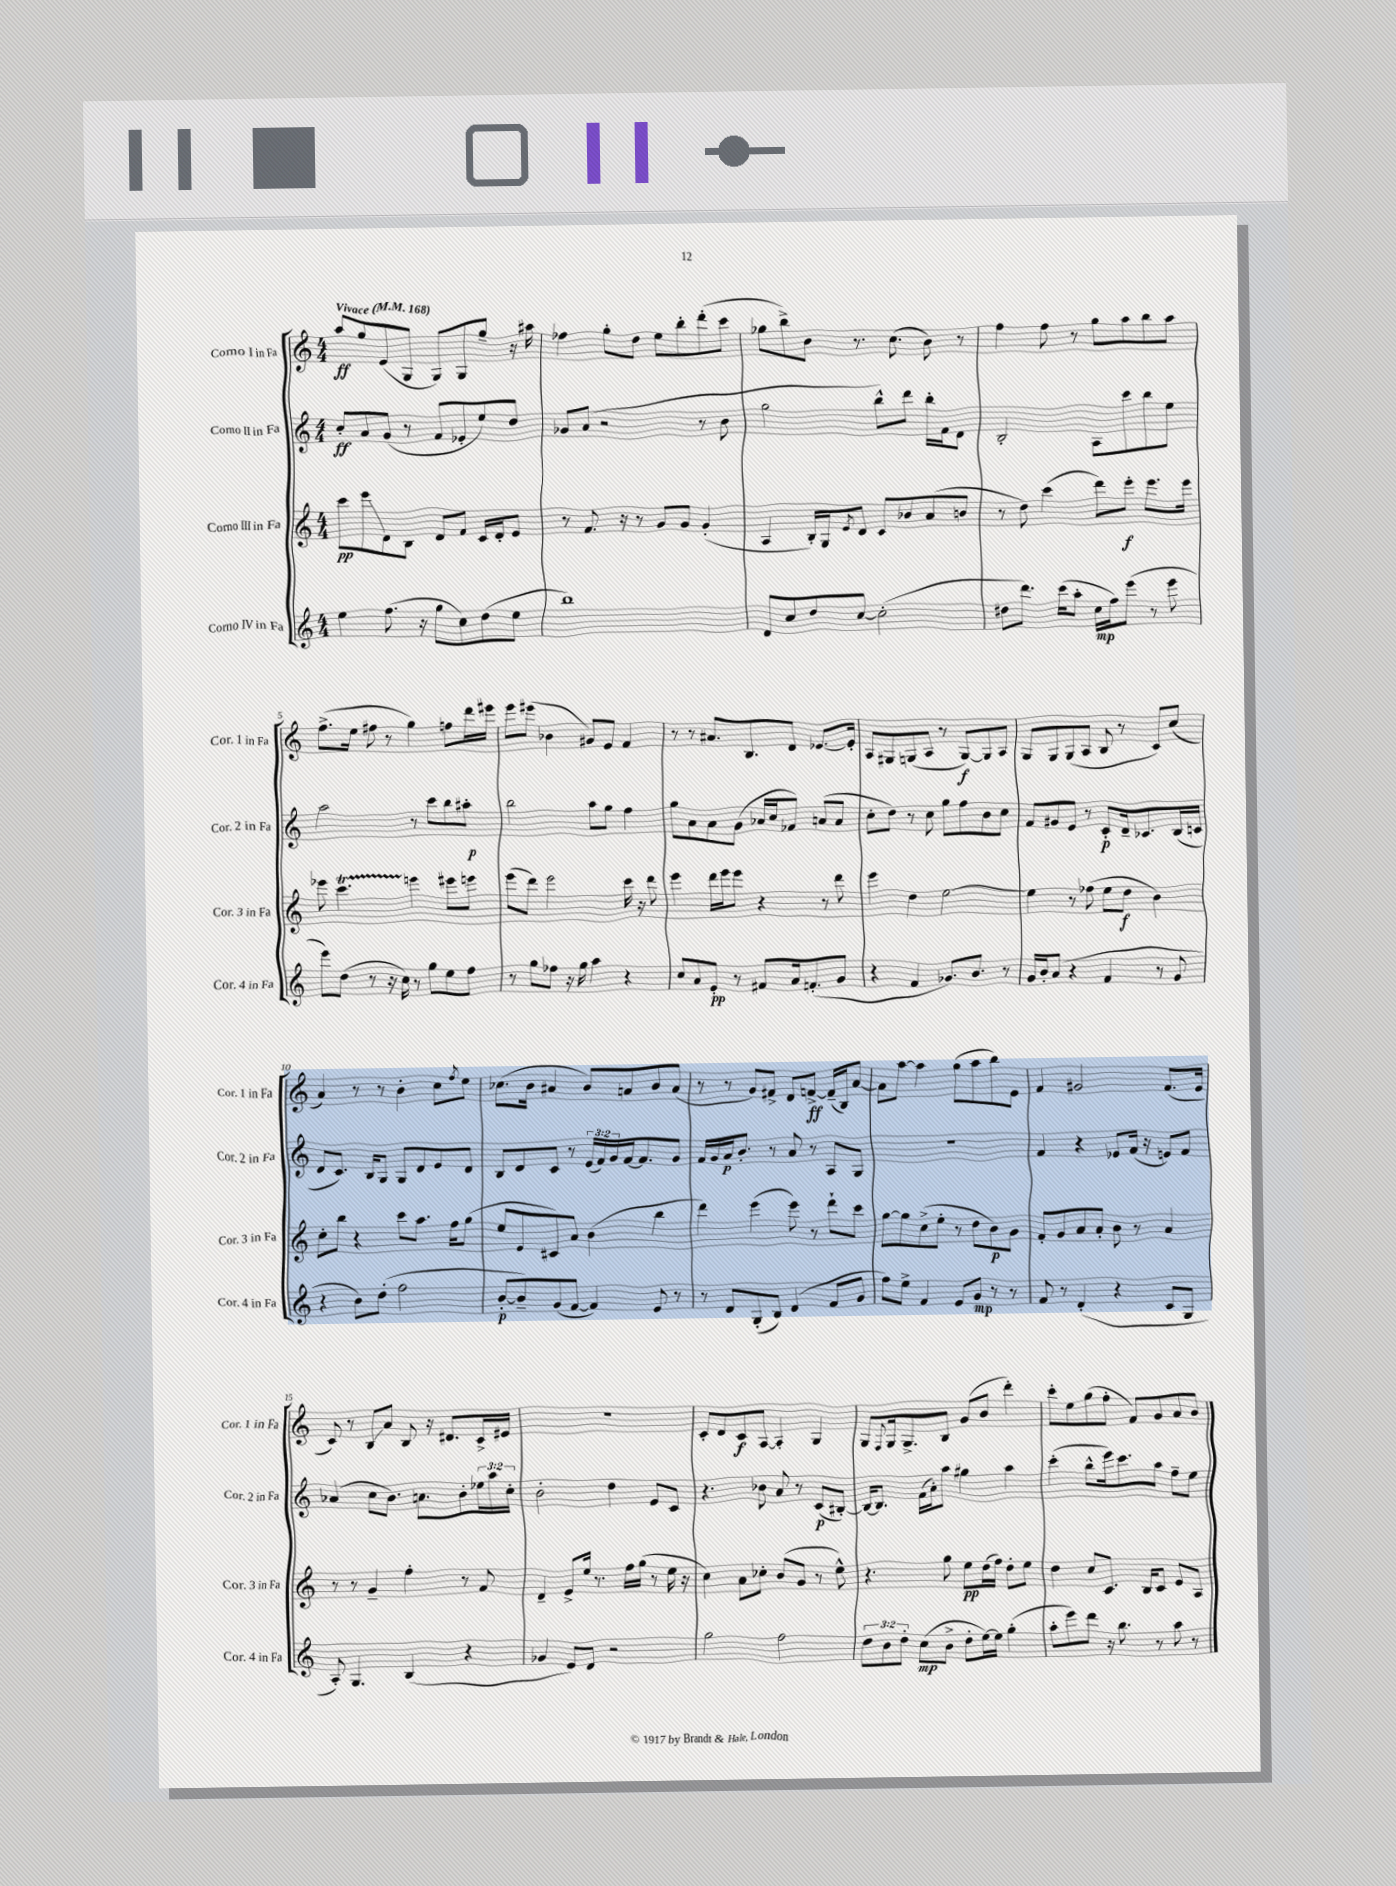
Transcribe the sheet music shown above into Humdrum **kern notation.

**kern	**kern	**kern	**kern
*staff4	*staff3	*staff2	*staff1
*clefG2	*clefG2	*clefG2	*clefG2
*k[]	*k[]	*k[]	*k[]
*M4/4	*M4/4	*M4/4	*M4/4
*MM168	*MM168	*MM168	*MM168
4ee\	8ccc\L	8cc'/L	8aa/L
.	8eee\	8a/	8gg/
(8.ff\	8d\	(8g/J	(8e/
.	8B\J	8r	8G/J
16r	.	.	.
8gg\L	8d/L	8f/L	8G/L)
8cc\)	8f/J	8e-'/	8G/
(8dd\	16c/LL	8ee/)	8gg~/J
.	16d'/J	.	.
8ee\J	8e/J	8dd/J	16r
.	.	.	16aa#\
=	=	=	=
1bb)	8r	8g-/L	4ff-\
.	8.f/	(8a/J	.
.	.	2r	8gg'\L
.	16r	.	.
.	8r	.	8dd\J
.	8g/L	.	8ee\L
.	8g/J	.	8bb'\
.	(4g'/	8r	(8ddd'\
.	.	8b\	8ccc\J
=	=	=	=
8d/L	4A/	2gg\	8gg-\L
8cc/	.	.	8bb^\)
8dd/	16B'/LL)	.	8b\J
.	16G/J	.	.
.	8qe/	.	.
[8cc/J	8d/J	.	8.r
(2cc'\]	8c/L	8bb^^\L)	.
.	.	.	(8.cc\
.	8b-/	8ddd\J	.
.	(8a/	16bb'\LL	8b\)
.	.	16f\J	.
.	8b/J	8d\J	8r
=	=	=	=
8dd#\L	8r	2B'/	4ff\
8.ddd\J)	8dd\)	.	.
.	(4ccc\	.	8ff\
(16ccc\LK	.	.	.
8aa'\J	.	.	8r
16cc\LL	8ddd\L)	8A\L	8gg\L
16ff\J)	.	.	.
(8eee\J	8eee'\J	8ccc\	8aa\
8r	8.eee\L	8bb\	8bb\
8eee\	.	8ee\J	8aa\J
.	16eee\Jk	.	.
=	=	=	=
8eee\L)	8eee-\	2aa\	(8.ff^\L
(8dd\J	4.ccc\	.	.
.	.	.	16ee\Jk
8r	.	.	8ff#\
16r	.	.	8r
16cc\)	.	.	.
8r	4eee\	8r	4gg\)
8gg\L	.	8ccc\L	.
8ee\	8eee#\L	8bb\	8ff\L
8ff\J	8eee\J	8aa#'\J	16ddd\L
.	.	.	16eee#\JJ
=	=	=	=
8r	(8eee\L	2bb\	8eee\L
8gg\L	8ddd\J)	.	(8eee#\J
8ff-\J	2eee\	.	4b-\
16r	.	.	.
16gg\	.	.	.
4aa\	.	8aa\L	8g#/L)
.	.	8gg\J	8e/J
4r	16ccc\	4ff\	4f/
.	16r	.	.
.	8ddd\	.	.
=	=	=	=
8cc/L	4eee\	8gg\L	8r
8a/	.	8a\	8r
8e'/J	16ddd\LL	8a\	8.a#/L
.	16eee\J	.	.
8r	8eee\J	(8g\J	.
.	.	.	8.B/
8f#/L	4r	16a-/LL	.
.	.	16cc/J	.
16a/k	.	8f-/J)	8d/J
(8.f'/	.	.	.
.	8r	(8a/L	[8.e-/L
8g/J	8ddd\	8a/J	.
.	.	.	16e-'/]Jk
=	=	=	=
4r	4eee\	8cc'\L	8A/L
.	.	8dd\J)	8G#/
4f/	4dd\	8r	(8G/
.	.	8cc\	8A/J
8.g-/L)	[2ee\	8gg\L	8r
.	.	8ff\	[8G/L)
8.b/J	.	.	.
.	.	8b\	8G/]
8r	.	8cc\J	8A/J
=	=	=	=
16g/LL	4ee\]	8f/L	8G/L
16b'/J	.	.	.
(8a/J	.	8g#/	8G/
4r	8r	8e/J	(8G/
.	(8ff-\	8r	8A/J
4f/	8ee\L	8c'/L	8B/
.	8dd\J	16d~/k	8r
.	.	8.c-/	.
8r	4b\)	.	8c/L)
8g/	.	(16B/L	(8cc/J
.	.	16c/JJ	.
=	=	=	=
4r	8cc'\L	8d/L	4a/)
.	8bb\J	8.c/J)	.
8b\L)	4r	.	8r
.	.	16B/LK	.
(8dd'\J	.	8G/J	8r
2ff\	8ccc\L	8G/L	4b'\
.	8.aa\J	8d/	.
.	.	8e/	8cc\L
.	16ff\LK	.	.
.	.	.	8qff/
.	(8gg\J	8d/J	8ee\J
=	=	=	=
[8b'/L	8ee/L	8B/L	(8.cc-\L
8b~/])	8e/	8d/	.
.	.	.	16b\Jk
(8g/	8c#/)	8c/J	4a#/
[8f/J	8a/J	8r	.
4f/])	(4b\	(24e/LL	8b/L)
.	.	24f/)	.
.	.	24g/	.
.	.	[16f/J	8a/
.	.	8.f/]	.
8e/	4bb\	.	8b/
8r	.	8g/J	(8a/J
=	=	=	=
8r	4ddd\)	16f/LL	8r
.	.	16g/	.
8d/L	.	16a/J	8r
.	.	8.b'/J	.
(8G'/	(4eee\	.	8g/L)
8B/J)	.	8r	8f#^/J
(4d/	8eee\)	8a/	8d/L
.	8r	8r	[8f^/J
8f/L	8ddd`\L	8A/L	(16f~/]LL
.	.	.	16B/J)
8g/J	8ccc\J	8G/J	[8a/J
=	=	=	=
8ff\L)	[8gg\L	1r	8a\]L
8ee^\J	8gg\]	.	[8aa\J
4f/	(8cc^\	.	4aa\]
.	8ee'\J	.	.
8e/L	8r	.	(8gg\L
8g/J	8dd\L	.	8aa\
8r	8b\)	.	8bb\)
8r	8g\J	.	8e\J
=	=	=	=
8f/	8f'/L	4f/	4f/
8r	8g/	.	.
(4d'/	8a/	4r	2g#/
.	8a'/J	.	.
4r	8b\	8e-/L	.
.	8r	(16f/Jk	.
.	.	16r	.
8c/L	4a/	8e/L)	(8.f/L
8G/J	.	8f/J	.
.	.	.	16e/Jk
=	=	=	=
8A'/)	8r	(4a-/	8c/)
4.G/	8r	.	8r
.	4g~/	8cc\L	8B/L
.	.	8.b\J)	8a/J
(4B/	4ff'\	.	8B/
.	.	8.a\L	.
.	.	.	16r
.	.	.	8.d#/L
4r	8r	8b'\	.
.	8f/	24ee-\L	16c^/L
.	.	24aa\	.
.	.	.	16e#/JJ
.	.	24cc'\JJ	.
=	=	=	=
4g-/	4d~/	2b'\	1r
8e/L)	8e^/L	.	.
8d/J	16ee/Jk	.	.
.	8.r	.	.
2r	.	4dd\	.
.	16ff\LL	.	.
.	(16gg\JJ	.	.
.	8r	8e/L	.
.	16ee\	8c/J	.
.	16r	.	.
=	=	=	=
2gg\	4cc\)	4.r	8c'/L
.	.	.	8d/
.	8a\L	.	8c/
.	8cc-'\J	8b-\	[8A/J
2ff\	(8b/L	8a/	4A'/]
.	8g/J	8r	.
.	8r	(8c/L	4G/
.	8ee^^\)	[8B#'/J)	.
=	=	=	=
12dd\L	4.r	16B#/_LK	8G/L
.	.	8.B#/]J	.
12b\	.	.	.
.	.	.	8qqF/
.	.	.	16G/k
12dd'\J	.	.	.
.	.	.	8.G^/
(8cc\L	.	(16f\LL	.
.	.	16a'\J)	.
8b^\J	8gg\	8aa\J	8B/J
8dd'\L	8ee\L	4gg#\	(8g/L
[16ee\L)	(16dd\L	.	8b/J
16ee\]JJ	16ff\JJ)	.	.
(4gg'\	8dd'\L	4aa\	4ddd'\)
.	8ee\J	.	.
=	=	=	=
8aa'\L	4dd\	(4ccc'\	8ccc'\L
8eee\)	.	.	8ee\
8ddd\J	8cc/L	8bb^^\L	(8gg\
16r	8.c/J	16eee\k)	8ff'\J
8.bb\	.	8.ccc\	.
.	.	.	8f/L)
.	16B/LK	.	.
8r	8c/J	8aa\J	8g/
8aa\	8e/L	8ff~\L	8a/
8r	8A/J	8ee\J	8b/J
==	==	==	==
*-	*-	*-	*-
